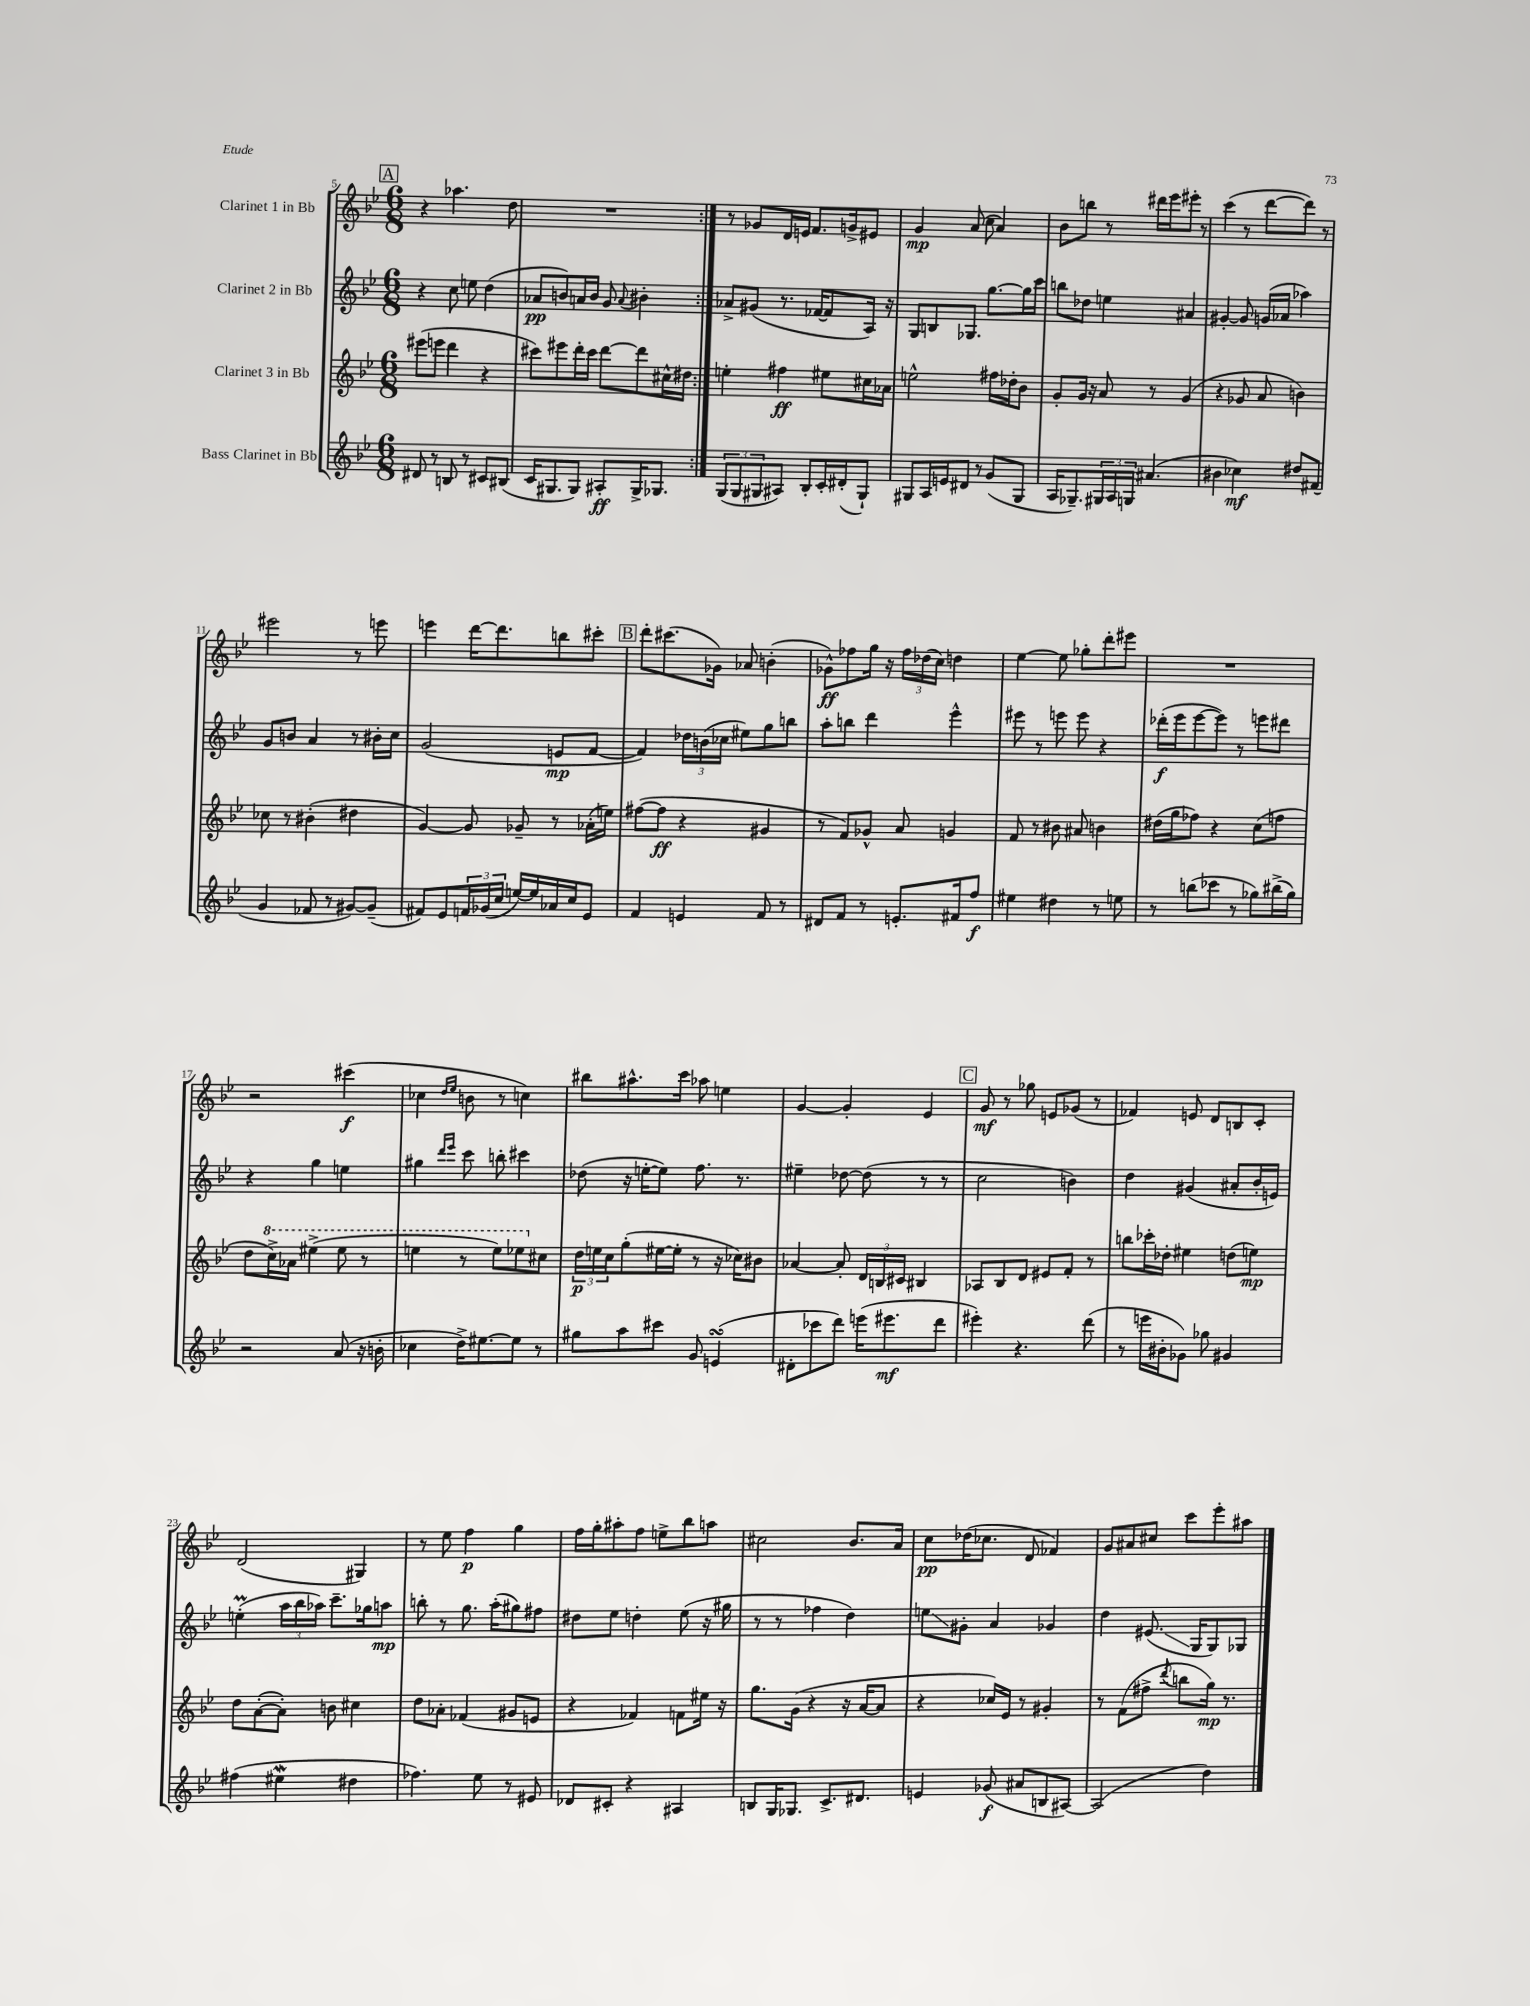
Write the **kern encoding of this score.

**kern	**kern	**kern	**kern
*staff4	*staff3	*staff2	*staff1
*clefG2	*clefG2	*clefG2	*clefG2
*k[b-e-]	*k[b-e-]	*k[b-e-]	*k[b-e-]
*M6/8	*M6/8	*M6/8	*M6/8
8d#/	(8eee#\L	4r	4r
8r	8eee\J	.	.
8B/	4ddd\	8cc\	4.aa-\
8r	.	8ee\	.
8c#/L	4r	(4dd\	.
(8B#/J	.	.	8dd\
=	=	=	=
16c/LK	8ccc#\L)	8a-/L	2.r
8.G#/	.	.	.
.	8eee#\	8b/)	.
8G#/J)	16ddd'\L	16a/L	.
.	16ccc#\JJ	16b/JJ	.
8A#'/L	[8ddd\L	8g/	.
.	.	8qqa/	.
16G#^/K	8ddd\]	4b#'\	.
8.G-/J	.	.	.
.	16cc#^^\L	.	.
.	16dd#\JJ	.	.
=:|!	=:|!	=:|!	=:|!
(12G/L	4ee'\	8a-^/L	8r
12G/	.	.	.
.	.	(8g#/J	8g-/L
12G#/	.	.	.
8A#/J)	4ff#\	8.r	16d/L
.	.	.	16e/JJ
8B-'/L	.	.	8.f/L
.	.	[16f-/LK	.
16c'/L	8ee#\L	8f-/]	.
(16d#'/J	.	.	16g^/k
8G#`/J)	16cc#\L	16A/Jk)	8e#/J
.	16a-\JJ	16r	.
=	=	=	=
8G#/L	2ee^^\	8G/L	4g/
16A/L	.	8B/	.
16e/J	.	.	.
8d#/J	.	8.G-/J	(8a/
8r	.	.	8cc\
.	.	[8.gg\L	.
(8g/L	16ff#\LL	.	4a/)
.	16dd-'\J	.	.
8G#/J	8b-\J	16gg\]L	.
.	.	16ccc\JJ	.
=	=	=	=
16A/LK	8g'/L	8bb\L	8b-\L
8.G-~/)	.	.	.
.	16g/Jk	8dd-\J	8bb\J
.	16r	.	.
24G#/L	8a/	4ee\	8r
24A/	.	.	.
24G/JJ	.	.	.
(4.a#/	8r	.	16ddd#\LL
.	.	.	16eee-\J
.	(4g/	4a#/	8eee#'\J
.	.	.	8r
=	=	=	=
4b#\	4r	[4g#'/	(4ccc\
4cc-\)	8g-/	8g#/]	8r
.	8a/	(16g/LL	[8ddd\L
.	.	16a-/JJ	.
8dd#/L	4b\)	4aa-\)	8ddd\]J)
(8f#/J	.	.	8r
=	=	=	=
4g/	8cc-\	8g/L	2eee#\
.	8r	8b/J	.
8f-/	(4b#'\	4a/	.
8r	.	.	.
[8g#/L)	4dd#\	8r	8r
(8g#~/]J	.	16b#'\LL	8eee\
.	.	16cc\JJ	.
=	=	=	=
8f#/L)	[4g/)	(2g/	4eee\
8e-/	.	.	.
24f/L	8g/]	.	[16ddd\LK
(24g-/	.	.	.
.	.	.	8.ddd\]
24cc/JJ	.	.	.
[16ee/LL)	8g-~/	.	.
16ee/]	.	.	.
16a-/	8r	8e/L	8bb\
16cc/J	.	.	.
8e-/J	(16a-'\LL	[8f/J	8ccc#'\J
.	16ee\JJ)	.	.
=	=	=	=
4f/	([8ff#\L	4f/])	8ddd'\L
.	8ff#\]J	.	(8.ccc#\
4e/	4r	24dd-\LL	.
.	.	(24b\	.
.	.	.	16g-\Jk)
.	.	24cc-\JJ	.
.	.	8ee#\L)	8a-/
8f/	4g#/	8gg\	(4b'\
8r	.	8bb\J	.
=	=	=	=
8d#/L	8r	8aa'\L	8g-^^\L)
8f/J	8f/L)	8bb\J	8ff-\
8r	8g-^^/J	4ddd\	16gg\Jk
.	.	.	16r
8.e'/L	8a/	.	24ff-\LL
.	.	.	(24dd-\
.	.	.	24cc\JJ)
.	4g/	4eee-^^\	4dd\
16f#/k	.	.	.
8ff/J	.	.	.
=	=	=	=
4ee#\	8f/	8eee#\	[4ee-\
.	8r	8r	.
4dd#\	8b#\	8eee\	8ee-\]
.	8a#/	8eee\	8gg-'\L
8r	4b\	4r	8ddd'\
8ee\	.	.	8eee#\J
=	=	=	=
8r	(16dd#\LL	(16ddd-'\LL	2.r
.	16gg\J	16eee-\J	.
(8bb\L	8ff-\J)	[8eee-\	.
8ccc-\J	4r	8eee-\]J)	.
8r	.	8r	.
8gg-\L)	(8cc\L	8eee\L	.
(16bb#^\L	8ff\J	8ddd#\J	.
16gg-\JJ)	.	.	.
=	=	=	=
2r	8dd\L	4r	2r
.	16ccc^\L)	.	.
.	16aa-\JJ	.	.
.	(4eee#^\	4gg\	.
(8a/	8eee#\	4ee\	(4ccc#\
16r	8r	.	.
16b'\	.	.	.
=	=	=	=
4cc-\	4eee\	4gg#\	4cc-\
.	.	16qqddd/LL	16qqdd/LL
.	.	16qqeee-/JJ	16qqee-/JJ
16dd^\LK)	8r	8ccc\	8b\
[8.ee#\	.	.	.
.	8eee\L)	8bb'\	8r
8ee#\]J	8eee-\	4ccc#\	4cc\)
8r	8cc#\J	.	.
=	=	=	=
8gg#\L	24dd\LL	(8dd-\	8bb#\L
.	24ee\	.	.
.	24cc\J	.	.
8aa\	(8gg'\	16r	8.aa#^^\
.	.	[16ee'\LK	.
8ccc#\J	[16ee#\L	8ee\]J)	.
.	16ee#'\]JJ	.	16ccc\Jk
8g/	8r	8.ff\	8aa-\
(4e/	16r	.	4ee\
.	16cc-\LK)	8.r	.
.	8b#\J	.	.
=	=	=	=
8d#'\L	[4a-/	4ee#~\	[4g/
8ccc-\	.	.	.
8ddd\J)	8a-'/]	[8dd-\	4g'/]
(16eee\LK	24d/LL	(8dd-\]	.
.	24B/	.	.
8.eee#\	.	.	.
.	24c#/JJ	.	.
.	4B#/	8r	4e-/
8ddd\J	.	8r	.
=	=	=	=
4eee#'\)	8A-/L	2cc\	8g/
.	8B-/	.	8r
4.r	8d/J	.	8gg-\
.	8e#/L	.	8e/L
.	8f'/J	4b\)	(8g-/J
(8ddd\	8r	.	8r
=	=	=	=
8r	8bb\L	4dd\	4f-/)
16eee\LL	16ccc-'\L	.	.
16b#'\J	16dd-'\JJ	.	.
8g-\J)	4ee#\	(4g#/	8e/
8gg-\	.	.	8d/L
4g#/	(8dd\L	8a#'/L	8B/
.	8ee\J)	16b-'/L	8c'/J
.	.	16e/JJ)	.
=	=	=	=
(4ff#\	8dd\L	(4ee'\	(2d/
.	([8a'\	.	.
4ee#\	8a'\]J)	24aa\LL	.
.	.	24bb-\	.
.	.	24aa-\JJ)	.
.	8b\	8.ccc~\L	.
4dd#\	4cc#\	.	4G#/)
.	.	16gg-\k	.
.	.	8aa\J	.
=	=	=	=
4.ff-\)	8dd\L	8bb'\	8r
.	8a-'\J	8r	8ee-\
.	(4f-/	8.gg\	4ff\
8ee-\	.	.	.
.	.	(16aa'\LK	.
8r	8g#/L	8gg#\)	4gg\
8e#/	8e/J	8ff#\J	.
=	=	=	=
8d-/L	4r	8dd#\L	16ff\LL
.	.	.	16gg'\J
8c#'/J	.	8ee-\J	8aa#'\
4r	4f-/)	4dd'\	8ff\J
.	.	.	8ee^\L
4A#/	8f\L	(8ee-\	8bb-\
.	16ee#\Jk	16r	8aa\J
.	16r	16gg#\	.
=	=	=	=
8B/L	8.gg\L	8r	2cc#\
16G/K	.	8r	.
8.G-/J	(16g\Jk	.	.
.	4r	4ff-\	.
8.c^/L	.	.	.
.	16r	4dd\)	8.b-/L
8.d#/J	[16a/LK	.	.
.	8a/]J	.	.
.	.	.	16a/Jk
=	=	=	=
4e/	4r	8ee\L	8cc\L
.	.	8g#'\J	(16dd-\K
.	.	.	8.cc-\J
(8g-/	16cc-/LL)	4a/	.
.	16e-/JJ	.	.
8a#/L	8r	.	8d/
8B/	4g#'/	4g-/	4f-/)
[8A#/J)	.	.	.
=	=	=	=
(2A#/]	8r	4dd\	8g/L
.	(8f\L	.	8a#/
.	8ff#^\J	(8.e#/	8cc#/J
.	8qddd/	.	.
.	8bb\L	.	8ccc\L
.	.	16G/LK	.
4dd\)	16gg\Jk)	8G/)	8eee-'\
.	8.r	.	.
.	.	8G-/J	8aa#\J
==	==	==	==
*-	*-	*-	*-
